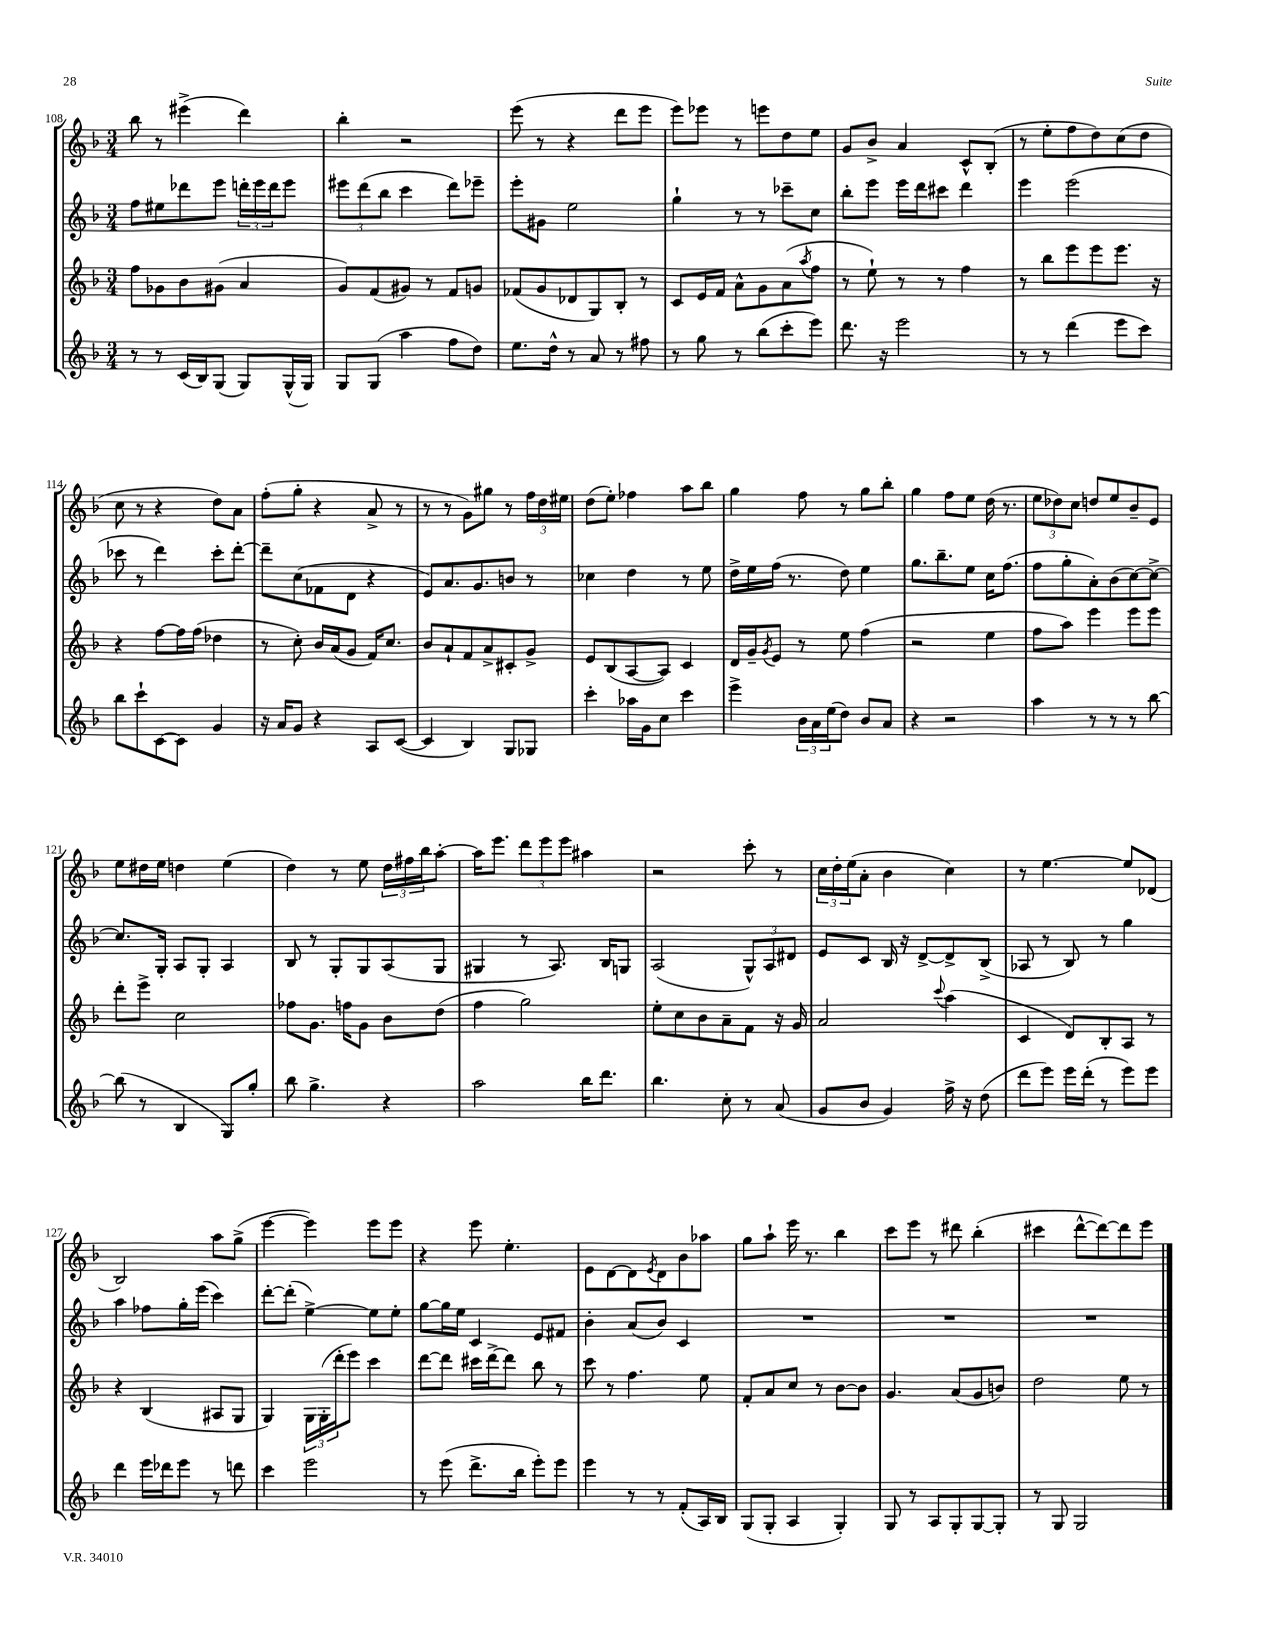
<<
\new StaffGroup <<
\new Staff = "s0" {
    \clef treble \key f \major \numericTimeSignature \time 3/4
    bes''8 r8 eis'''4->( d'''4) |
    bes''4-. r2 |
    e'''8( r8 r4 d'''8 e'''8 |
    e'''8) ees'''8 r8 e'''8 d''8 e''8 |
    g'8 bes'8-> a'4 c'8-^ bes8-.( |
    r8 e''8-. f''8 d''8) c''8( d''8 |
    c''8 r8 r4 d''8) a'8 |
    f''8-.( g''8-. r4 a'8-> r8 |
    r8 r8 g'8) gis''8 r8 \tuplet 3/2 { f''16 d''16 eis''16 } |
    d''8( e''8-.) fes''4 a''8 bes''8 |
    g''4 f''8 r8 g''8 bes''8-. |
    g''4 f''8 e''8 d''16( r8. |
    \tuplet 3/2 { e''8 des''8) c''8 } d''8 e''8 bes'8-- e'8 |
    e''8 dis''16 e''16 d''4 e''4( |
    d''4) r8 e''8 \tuplet 3/2 { d''16 fis''16 bes''16 } a''8~-. |
    a''16 e'''8. \tuplet 3/2 { d'''8 e'''8 e'''8 } ais''4 |
    r2 c'''8-. r8 |
    \tuplet 3/2 { c''16 d''16-. e''16( } a'8-. bes'4 c''4) |
    r8 e''4.~ e''8 des'8( |
    bes2) a''8 g''8->( |
    e'''4~ e'''4) e'''8 e'''8 |
    r4 e'''8 e''4.-. |
    e'8 d'8~ d'8 \acciaccatura { e'8 } d'8 bes'8 aes''8 |
    g''8 a''8-! e'''16 r8. bes''4 |
    c'''8 e'''8 r8 dis'''8 bes''4-.( |
    cis'''4 d'''8~-^ d'''8~) d'''8 e'''8 \bar "|." |
}
\new Staff = "s1" {
    \clef treble \key f \major \numericTimeSignature \time 3/4
    f''8 eis''8 des'''8 e'''8 \tuplet 3/2 { d'''16-. e'''16 d'''16 } e'''8 |
    \tuplet 3/2 { eis'''8 d'''8( bes''8 } c'''4 d'''8) ees'''8-- |
    e'''8-. gis'8 e''2 |
    g''4-! r8 r8 ces'''8-- c''8 |
    bes''8-. e'''8 e'''16 d'''16 cis'''8 d'''4 |
    e'''4 e'''2( |
    ces'''8 r8 d'''4) ces'''8-. d'''8~-. |
    d'''8-- c''8( fes'8 d'8 r4 |
    e'8) a'8. g'8. b'8 r8 |
    ces''4 d''4 r8 e''8 |
    d''16-> e''16 f''16( r8. d''8) e''4 |
    g''8. bes''8.-- e''8 c''16 f''8.( |
    f''8 g''8-. a'8-.) bes'8( c''8~) c''8~-> |
    c''8. g16-. a8 g8-. a4 |
    bes8 r8 g8-. g8 a8( g8 |
    gis4 r8 a8.) bes16 g8 |
    a2( \tuplet 3/2 { g8-^) a8 dis'8 } |
    e'8 c'8 bes16 r16 d'8~-> d'8-> bes8->( |
    aes8 r8 bes8) r8 g''4 |
    a''4 fes''8 g''16-. e'''16( c'''4) |
    d'''8~-. d'''8-.( e''4~->) e''8 e''8-. |
    g''8~ g''16 e''16 c'4 e'8 fis'8 |
    bes'4-. a'8( bes'8) c'4 |
    R2. |
    R2. |
    R2. \bar "|." |
}
\new Staff = "s2" {
    \clef treble \key f \major \numericTimeSignature \time 3/4
    f''8 ges'8 bes'8 gis'8( a'4 |
    g'8) f'8( gis'8) r8 f'8 g'8 |
    fes'8( g'8 des'8 g8) bes8-. r8 |
    c'8 e'16 f'16 a'8-^ g'8 a'8( \acciaccatura { a''8 } f''8 |
    r8 e''8-!) r8 r8 f''4 |
    r8 bes''8 e'''8 e'''8 e'''8. r16 |
    r4 f''8~ f''16 f''16( des''4 |
    r8 c''8-.) bes'16 a'16( g'8 f'16) c''8. |
    bes'8 a'8-! f'8 a'8-> cis'8-. g'8-> |
    e'8 bes8( a8~ a8) c'4 |
    d'16 g'16-- \acciaccatura { g'8 } e'8 r8 e''8 f''4( |
    r2 e''4 |
    f''8 a''8) e'''4 e'''8 e'''8 |
    d'''8-. e'''8-> c''2 |
    fes''8 g'8. f''16 g'8 bes'8 d''8( |
    f''4 g''2) |
    e''8-. c''8 bes'8 a'8-- f'8 r16 g'16 |
    a'2 \appoggiatura { c'''8 } a''4( |
    c'4 d'8) bes8-. a8 r8 |
    r4 bes4( ais8 g8 |
    g4) \tuplet 3/2 { g16 g16-.( d'''16-. } e'''8) c'''4 |
    d'''8~ d'''8 cis'''16 d'''16~-> d'''8 bes''8 r8 |
    c'''8 r8 f''4. e''8 |
    f'8-. a'8 c''8 r8 bes'8~ bes'8 |
    g'4. a'8( g'8 b'8) |
    d''2 e''8 r8 \bar "|." |
}
\new Staff = "s3" {
    \clef treble \key f \major \numericTimeSignature \time 3/4
    r8 r8 c'16( bes16) g8( g8) g16-^( g16) |
    g8 g8( a''4 f''8 d''8) |
    e''8. d''16-^ r8 a'8 r8 fis''8 |
    r8 g''8 r8 bes''8( c'''8-. e'''8) |
    d'''8. r16 e'''2 |
    r8 r8 d'''4( e'''8 c'''8) |
    bes''8 c'''8-! c'8~ c'8 g'4 |
    r16 a'16 g'8 r4 a8 c'8~( |
    c'4 bes4) g8 ges8 |
    c'''4-. aes''16 g'16 c''8 c'''4 |
    e'''4-> \tuplet 3/2 { bes'16 a'16 e''16( } d''8) bes'8 a'8 |
    r4 r2 |
    a''4 r8 r8 r8 bes''8~ |
    bes''8( r8 bes4 g8) g''8-. |
    bes''8 g''4.-> r4 |
    a''2 bes''16 d'''8. |
    bes''4. c''8-. r8 a'8( |
    g'8 bes'8 g'4) f''16-> r16 d''8( |
    d'''8 e'''8) e'''16 d'''16-.( r8 e'''8) e'''8 |
    d'''4 e'''16 des'''16 e'''8 r8 d'''8 |
    c'''4 e'''2 |
    r8 e'''8( d'''8.-> bes''16 e'''8-.) e'''8 |
    e'''4 r8 r8 f'8-.( a16) bes16 |
    g8( g8-. a4 g4-.) |
    g8 r8 a8 g8-. g8~ g8-. |
    r8 g8 g2 \bar "|." |
}
>>
>>
\layout { \context { \Score currentBarNumber = #108 } }
